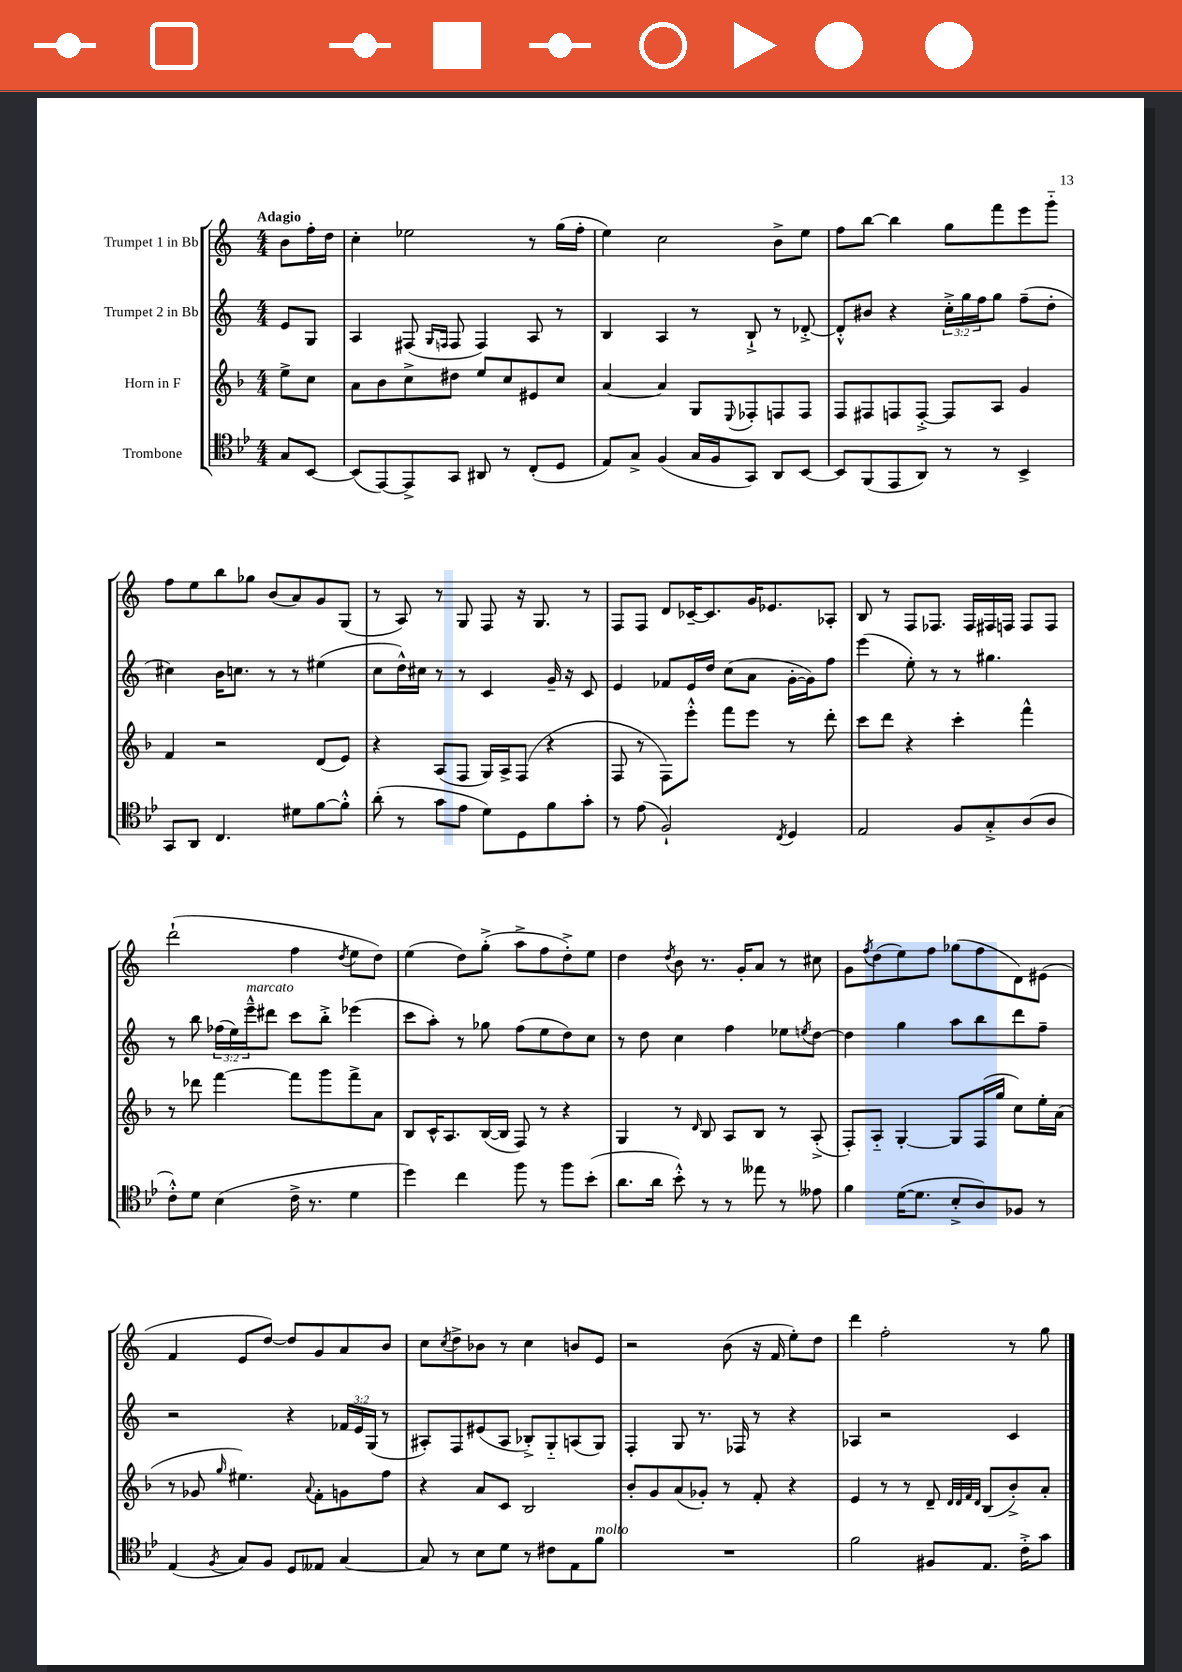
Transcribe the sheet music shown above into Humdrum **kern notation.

**kern	**kern	**kern	**kern
*staff4	*staff3	*staff2	*staff1
*clefC4	*clefG2	*clefG2	*clefG2
*k[b-e-]	*k[b-]	*k[]	*k[]
*M4/4	*M4/4	*M4/4	*M4/4
8G	8ee^	8e	8b
[8BB-	8cc	8G	16ff'
.	.	.	16dd
=	=	=	=
(8BB-]	8a	4A	4cc'
[8EE-)	8b-	.	.
8EE-^]	8cc^	(8F#	2ee-
.	.	16qqG	.
.	.	16qqF	.
8GG	8dd#	8F	.
8AA#	8ee	4F)	.
8r	8cc	.	.
(8C'	8e#	8A	8r
8D	8cc	8r	(16gg
.	.	.	16ff'
=	=	=	=
8E-)	[4a	4B	4ee)
8G^	.	.	.
(4F	4a]	4A	2cc
16G	8G	8r	.
16F	.	.	.
.	8qqE	.	.
8GG)	8F-'	8B`^	.
8AA	8F	8r	8b^
[8BB-	8F	[8d-'^	8ee
=	=	=	=
8BB-]	8F	8d-'^^]	8ff
(8FF	8F#	8b#	[8bb
8EE-	8F	4r	4bb]
8AA)	[8F'^	.	.
8r	8F]	24cc'^	8gg
.	.	24gg	.
.	.	24ff	.
8r	8A	8gg	8fff
4BB-^	4g	(8ff~	8eee
.	.	8dd'	8ggg'~
=	=	=	=
8GG	4f	4cc#)	8ff
8AA	.	.	8ee
4.C	2r	16b	8bb
.	.	8.cc	.
.	.	.	8gg-
.	.	8r	(8b
8d#	.	8r	8a)
[8f	(8d	(4ee#	8g
8f'^^]	8e)	.	(8G
=	=	=	=
(8a'	4r	8cc	8r
8r	.	16dd^^)	8A)
.	.	16cc#	.
8g	(8A	8r	8r
8e-	8F	8r	8G
8d)	16G)	4c	8F
.	16A^	.	.
8D	(8F	.	16r
.	.	.	8.G
8f	4r	16g~	.
.	.	16r	.
8g'	.	8c	8r
=	=	=	=
8r	8F	4e	8F
(8e-	8r	.	8F
2F`)	8F)	8f-	8d
.	8eee'^^	16e	[16c-~
.	.	16dd	8.c-]
.	8fff	(8cc	.
.	8eee	8a	16g
.	.	.	8.e-
8qC	.	.	.
4D	8r	[16g'	.
.	.	16g])	.
.	8ddd'	8ff	8A-'
=	=	=	=
2E-	8ccc	(4eee	8B
.	8ddd	.	8r
.	4r	8ee')	8F
.	.	8r	8.F-
8F	4ccc'	8r	.
.	.	.	16F-
8G'^	.	4.gg#	16F#
.	.	.	16F
(8A	4fff^^	.	8F
8A	.	.	8F
=	=	=	=
8c'^^)	8r	8r	(2ddd`
8d	8ddd-	8bb	.
(4B-	[4fff	(24ff-	.
.	.	24ee)	.
.	.	24eee~^^	.
.	.	8ddd#	.
16c^	8fff]	8ccc	4ff
8.r	.	.	.
.	8ggg	8bb'^	.
.	.	.	8qdd
4d	8fff^	(4eee-	8ee
.	8a	.	8dd)
=	=	=	=
4dd)	8B-	8ccc	(4ee
.	16c^^	8aa')	.
.	8.A	.	.
4cc	.	8r	8dd)
.	([16B-	8gg-	(8gg'^
.	16B-]	.	.
8ff	8F)	(8ff	8aa^
8r	8r	8ee	8ff
8ff	4r	8dd)	8dd'^)
(8b-'	.	8cc	8ee
=	=	=	=
8.a	4G	8r	4dd
.	.	8dd	.
16a	.	.	.
.	.	.	8qdd
8b-'^^)	8r	4cc	8b
.	16qqd	.	.
8r	8B-	.	8.r
8r	8A	4ff	.
.	.	.	16g'
8ee--	8B-	.	8a
8r	8r	8ee-	8r
.	.	8qee	.
8e--	(8A'^	[8dd	8cc#
=	=	=	=
4f	8F')	4dd]	8g
.	.	.	8qff
.	8A'~	.	(8dd
([16d	[4G'	4gg	8ee)
8.d]	.	.	.
.	.	.	8ff
8B-'^	8G]	8aa	(8gg-
8A)	(16F	8bb	8ff
.	16gg	.	.
8F-	8cc)	8ddd	8d)
8r	16ee'	8ff~	(8e#
.	(16a	.	.
=	=	=	=
(4E-	8r	2r	4f
.	8g-	.	.
8qF	16qqgg	.	.
8G)	4.ee#)	.	8e
8F	.	.	[8dd)
8D	.	4r	8dd]
.	8qqa	.	.
8E--	8f'	.	8g
[4G	8g	24f-	8a
.	.	24e	.
.	.	(24G	.
.	8ff	8r	8b
=	=	=	=
8G]	4r	8A#')	8cc
.	.	.	8qcc
8r	.	8F	8dd^
8B-	8a	(8e#	8b-
8d	8c	8A#	8r
8r	2B-	8B-'^)	4cc
8c#	.	8G'~	.
8E-	.	(8A	8b
8f	.	8G)	8e
=	=	=	=
1r	8b-'	4F'	2r
.	8g	.	.
.	(8a	8G	.
.	8g-')	8.r	.
.	8r	.	(8b
.	.	16F-	.
.	8f'	8r	16r
.	.	.	16f
.	4r	4r	8ee')
.	.	.	8dd
=	=	=	=
2f	4e	4A-	4ddd
.	8r	2r	2ff'
.	8r	.	.
8F#	8d~	.	.
.	32qqd	.	.
.	32qqd	.	.
.	32qqf	.	.
.	32qqd	.	.
8.E-	(8B-	.	.
.	8b-'^)	4c	8r
16c'^	.	.	.
8g	8a'	.	8gg
==	==	==	==
*-	*-	*-	*-
